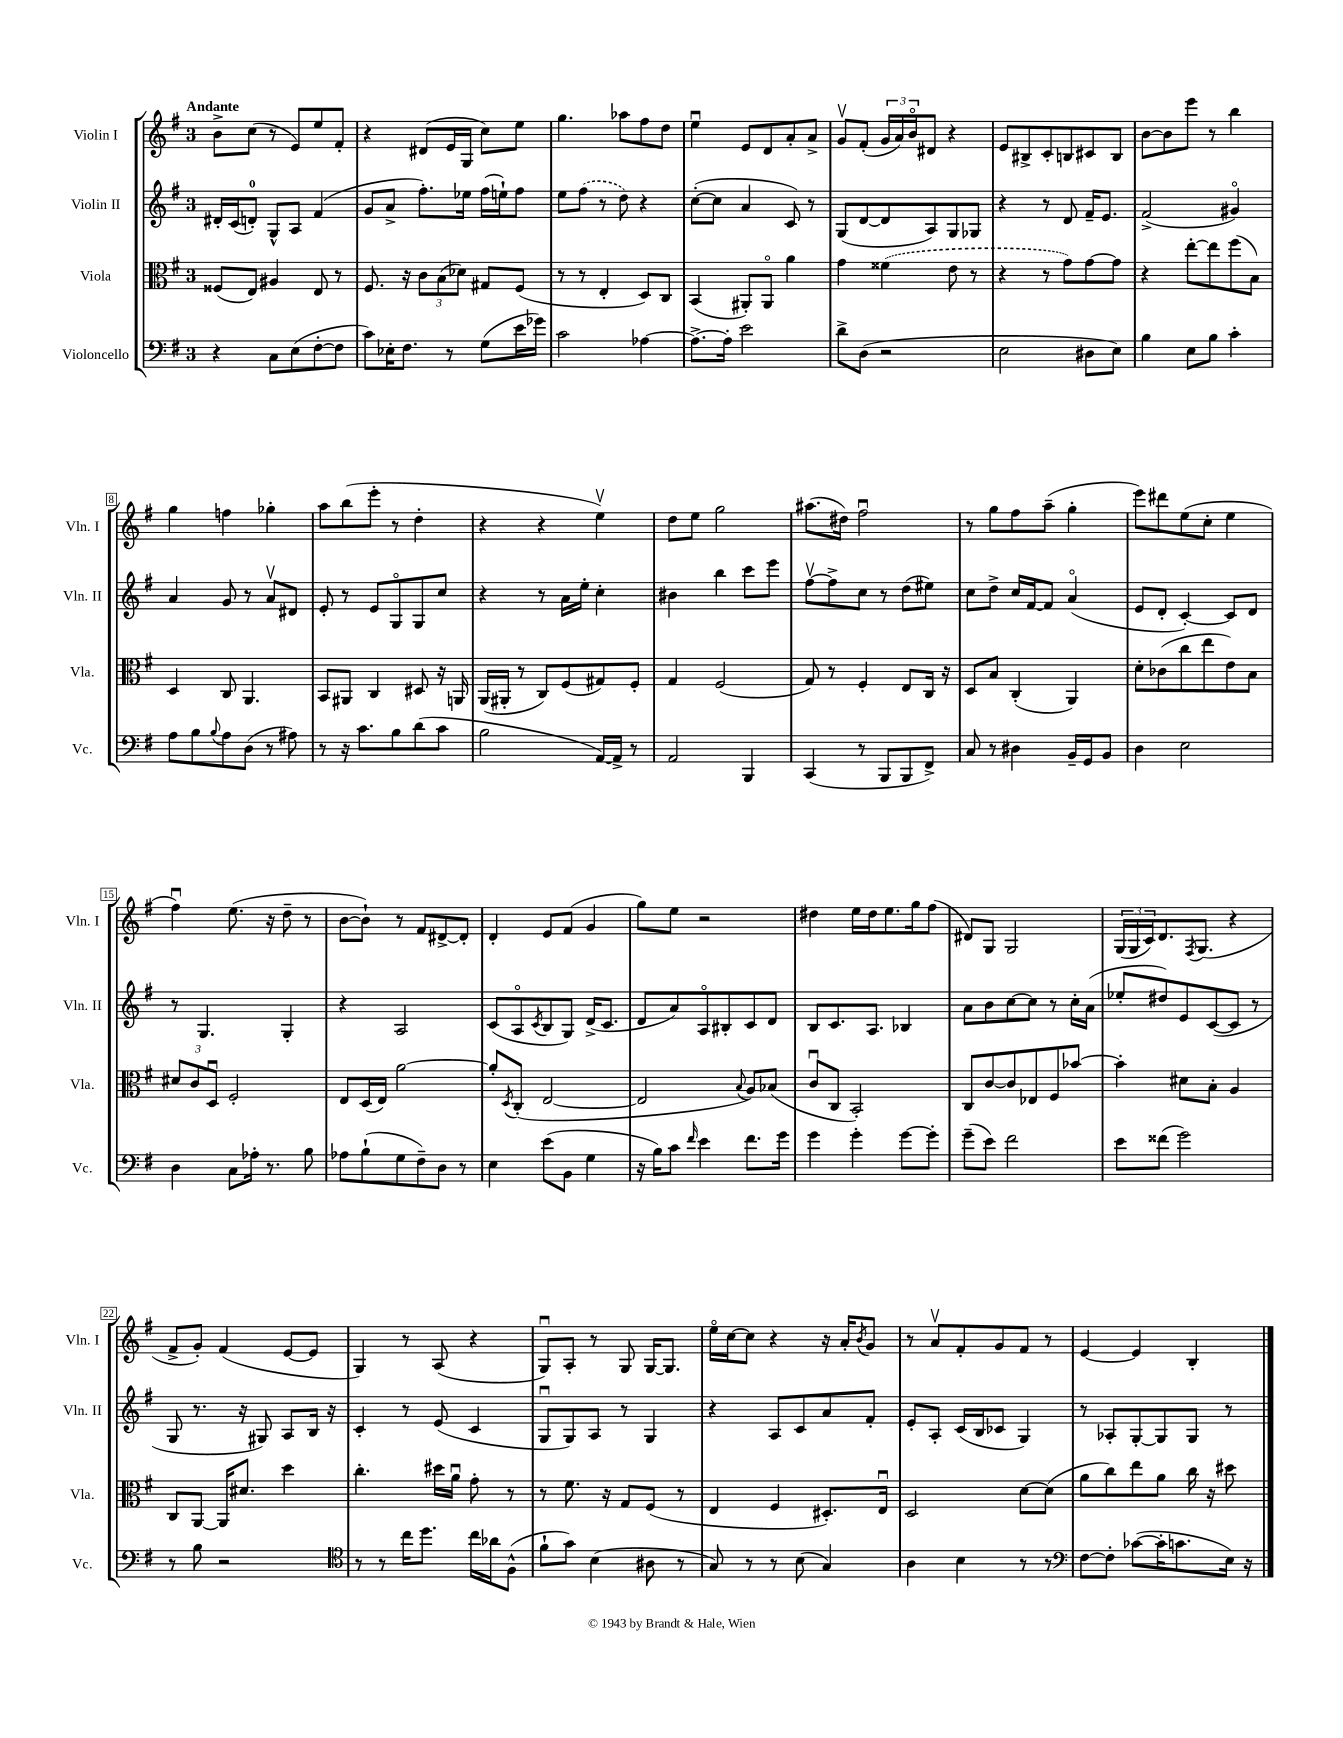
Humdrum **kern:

**kern	**kern	**kern	**kern
*part4	*part3	*part2	*part1
*staff4	*staff3	*staff2	*staff1
*I"Violoncello	*I"Viola	*I"Violin II	*I"Violin I
*I'Vc.	*I'Vla.	*I'Vln. II	*I'Vln. I
*clefF4	*clefC3	*clefG2	*clefG2
*k[f#]	*k[f#]	*k[f#]	*k[f#]
*M3/4	*M3/4	*M3/4	*M3/4
=1	=1	=1	=1
!	!	!	!LO:TX:a:B:t=Andante
4r	(8F##X/L	16d#X'/LL	8b^\L
.	.	(16c/J	.
.	8E/J)	8dn'/J)	(8cc\J
8C\L	4A#X/	8G^^/L	8r
(8E\	.	8A/J	8e/L)
[8F#'\	8E/	(4f#/	8ee/
8F#\J]	8r	.	8f#'/J
=2	=2	=2	=2
8c\L)	8.F#/	8g/L	4r
16E-X'\K	.	8a^/J	.
8.F#\J	16r	.	.
.	12c\L	8.ff#'\L)	(8d#X/L
.	(12B\	.	.
8r	.	.	16e/L
.	12d-X\J)	.	.
.	.	16ee-X\Jk	16G/JJ
(8G\L	8G#X/L	(16ff#\LL	8cc\L)
.	.	16een`\J)	.
16e\L	(8F#/J	8ff#\J	8ee\J
16g-X\JJ)	.	.	.
=3	=3	=3	=3
2c\	8r	8ee\L	4.gg\
.	8r	(8ff#\J	.
.	4E'/	8r	.
.	.	8dd\)	8aa-X\L
[4A-X\	8D/L)	4r	8ff#\
.	8C/J	.	8dd\J
=4	=4	=4	=4
8.A-^\L_	(4BB/	([8cc'\L	4eeu\
.	.	8cc\J]	.
16A-'\Jk]	.	.	.
2e\	8AA#X'/L)	4a/	8e/L
.	8AA#/J	.	8d/
.	4a\	8c/)	8a'/
.	.	8r	8a^/J
=5	=5	=5	=5
8d^\L	4g\	(8G/L	8gv/L
(8D\J	.	[8d/	(8f#'/J
2r	(4f##X\	8d/]	24g/LL
.	.	.	24a/)
.	.	.	24b/J
.	.	8A/)	8d#X/J
.	8e\	8G/	4r
.	8r	8G-X/J	.
=6	=6	=6	=6
2E\	4r	4r	8e/L
.	.	.	8B#X^/
.	8r	8r	8c'/
.	8g\L)	8d/	8Bn/
8D#X\L	[8g\	16f#~/KL	8c#X/
.	.	8.e/J	.
8E\J)	8g\J]	.	8B/J
=7	=7	=7	=7
4B\	4r	(2f#^/	[8b\L
.	.	.	8b\]
8E\L	[8ee'\L	.	8eee\J
8B\J	8ee\]	.	8r
4c'\	(8ff#\	4g#X/)	4bb\
.	8B\J)	.	.
!!LO:LB:g=z
=8	=8	=8	=8
8A\L	4D/	4a/	4gg\
8B\	.	.	.
8qqB/	.	.	.
8A\	8C/	8g/	4ffn\
(8D\J	4.AA/	8r	.
8r	.	8av/L	4gg-X'\
8A#X\)	.	8d#X/J	.
=9	=9	=9	=9
8r	8BB/L	8e'/	8aa\L
16r	8AA#X/J	8r	(8bb\
8.c\L	.	.	.
.	4C/	8e/L	8eee'\J
8B\	.	8G/	8r
(8d\	8D#X/	8G/	4dd'\
8c\J	16r	8cc/J	.
.	16AAn/	.	.
=10	=10	=10	=10
2B\	(16AA/LL	4r	4r
.	16AA#X'/JJ	.	.
.	8r	.	.
.	8C/L)	8r	4r
.	(8F#/	16a\LL	.
.	.	16ee'\JJ	.
[16AA/LL)	8G#X/)	4cc'\	4eev\)
16AA^/JJ]	.	.	.
8r	8F#'/J	.	.
=11	=11	=11	=11
2AA/	4G/	4b#X\	8dd\L
.	.	.	8ee\J
.	(2F#/	4bb\	2gg\
4BBB/	.	8ccc\L	.
.	.	8eee\J	.
=12	=12	=12	=12
(4CC/	8G/)	[8ff#v\L	(8.aa#X\L
.	8r	8ff#^\]	.
.	.	.	16dd#X\Jk)
8r	4F#'/	8cc\J	2ff#u\
8BBB/L	.	8r	.
8BBB/	8E/L	(8dd\L	.
8FF#^/J)	16C/Jk	8ee#X\J)	.
.	16r	.	.
=13	=13	=13	=13
8C/	8D/L	8cc\L	8r
8r	8B/J	8dd^\J	8gg\L
4D#X\	(4C'/	16cc/LL	8ff#\
.	.	[16f#/J	.
.	.	8f#/J]	(8aa~\J
16BB~/LL	4AA/)	(4a/	4gg'\
16GG/J	.	.	.
8BB/J	.	.	.
=14	=14	=14	=14
4D\	8d'\L	8e/L	8eee\L)
.	(8c-X\	8d'/J	8ddd#X\
2E\	8cc\	[4c'/)	(8ee\
.	8ee\	.	8cc'\J
.	8e\)	8c/L]	4ee\
.	8B\J	8d/J	.
!!LO:LB:g=z
=15	=15	=15	=15
4D\	12d#X/L	8r	4ff#u\)
.	12c/	.	.
.	.	4.G/	.
.	12Du/J	.	.
8C\L	2F#'/	.	(8.ee\
16A-X'\Jk	.	.	.
8.r	.	.	16r
.	.	4G'/	8dd~\
8B\	.	.	8r
=16	=16	=16	=16
8A-X\L	8E/L	4r	[8b\L
(8B`\	(16D/L	.	8b`\J])
.	16E/JJ)	.	.
8G\	[2a\	2A/	8r
8F#~\)	.	.	8f#/L
8D\J	.	.	[8d#X^/
8r	.	.	8d#'/J]
=17	=17	=17	=17
4E\	8a'/L]	(8c/L	4d'/
.	8qD/	.	.
.	(8C'/J	8A/	.
.	.	8qc/	.
(8e\L	[2E/	8B/	8e/L
8BB\J	.	8G/J)	(8f#/J
4G\	.	(16d^/KL	4g/
.	.	8.c/J	.
=18	=18	=18	=18
16r	2E/]	8d/L	8gg\L)
16B\KL)	.	.	.
8c\J	.	8a/)	8ee\J
16qqf#/	.	.	.
4e\	.	8A/	2r
.	.	8B#X'/	.
.	8qqB/	.	.
8.f#\L	8A/L)	8c/	.
.	(8B-X/J	8d/J	.
16g\Jk	.	.	.
=19	=19	=19	=19
4g\	8cu/L	8B/L	4dd#X\
.	8C/J	8.c/	.
4g'\	2BB'/)	.	16ee\LL
.	.	8.A/J	16dd#\J
.	.	.	8.ee\
[8g\L	.	4B-X/	.
.	.	.	16gg\k
8g'\J]	.	.	(8ff#\J
=20	=20	=20	=20
(8g~\L	8C/L	8a\L	8d#X/L)
8e\J)	[8c/	8b\	8G/J
2f#\	8c/]	[8cc\	2G/
.	8E-X/	8cc\J]	.
.	8F#/	8r	.
.	[8b-X/J	16cc'\LL	.
.	.	(16a\JJ	.
=21	=21	=21	=21
8e\L	4b-'\]	8ee-X'/L	(24G/LL
.	.	.	24G/
.	.	.	24c/J)
(8f##X\J	.	8dd#X/)	8.d/
2g\)	8d#X\L	8e/	.
.	.	.	8qF#/
.	.	.	(8.G/J
.	8B'\J	([8c/	.
.	4A/	8c/J]	4r
.	.	8r	.
!!LO:LB:g=z
=22	=22	=22	=22
8r	8C/L	8G/	8f#^/L
8B\	[8AA/J	8.r	8g'/J)
2r	16AA/KL]	.	(4f#/
.	8.d#X/J	16r	.
.	.	8G#X/)	.
.	4dd\	8A/L	[8e/L
.	.	16B/Jk	8e/J]
.	.	16r	.
=23	=23	=23	=23
*clefC4	*	*	*
8r	4.cc'\	4c'/	4G/)
8r	.	.	.
16cc\KL	.	8r	8r
8.dd\J	.	.	.
.	16dd#X\LL	(8e/	(8A/
.	16au\JJ	.	.
16cc\LL	8g'\	4c/	4r
16a-X\J	.	.	.
(8F#^^\J	8r	.	.
=24	=24	=24	=24
8f#`\L	8r	8Gu/L	8Gu/L)
8g\J)	8.f#\	8G/)	8A'/J
(4B\	.	8A/J	8r
.	16r	.	.
.	8G/L	8r	8G/
8A#X\	(8F#/J	4G/	[16G/KL
.	.	.	8.G/J]
8r	8r	.	.
=25	=25	=25	=25
8G/)	4E/	4r	16ee\LL
.	.	.	[16cc\J
8r	.	.	8cc\J]
8r	4F#/	8A/L	4r
(8B\	.	8c/	.
4G/)	8.D#X'/L)	8a/	16r
.	.	.	16a'/KL
.	.	.	8qb/
.	.	8f#'/J	8g/J
.	16Eu/Jk	.	.
=26	=26	=26	=26
4A\	2D/	8e'/L	8r
.	.	8A'/J	8av/L
4B\	.	(16c/LL	8f#'/
.	.	16B/J	.
.	.	8c-X/J	8g/
8r	[8d\L	4G/)	8f#/J
8r	(8d\J]	.	8r
=27	=27	=27	=27
*clefF4	*	*	*
[8F#\L	8a\L	8r	[4e/
8F#'\J]	8cc\)	8A-X'/L	.
([8c-X\L	8ee\	[8G'/	4e/]
16c-'\K]	8a\J	8G/]	.
8.cn\	.	.	.
.	16cc\	8G/J	4B'/
.	16r	.	.
16E\Jk)	8dd#X\	8r	.
16r	.	.	.
==	==	==	==
*-	*-	*-	*-
